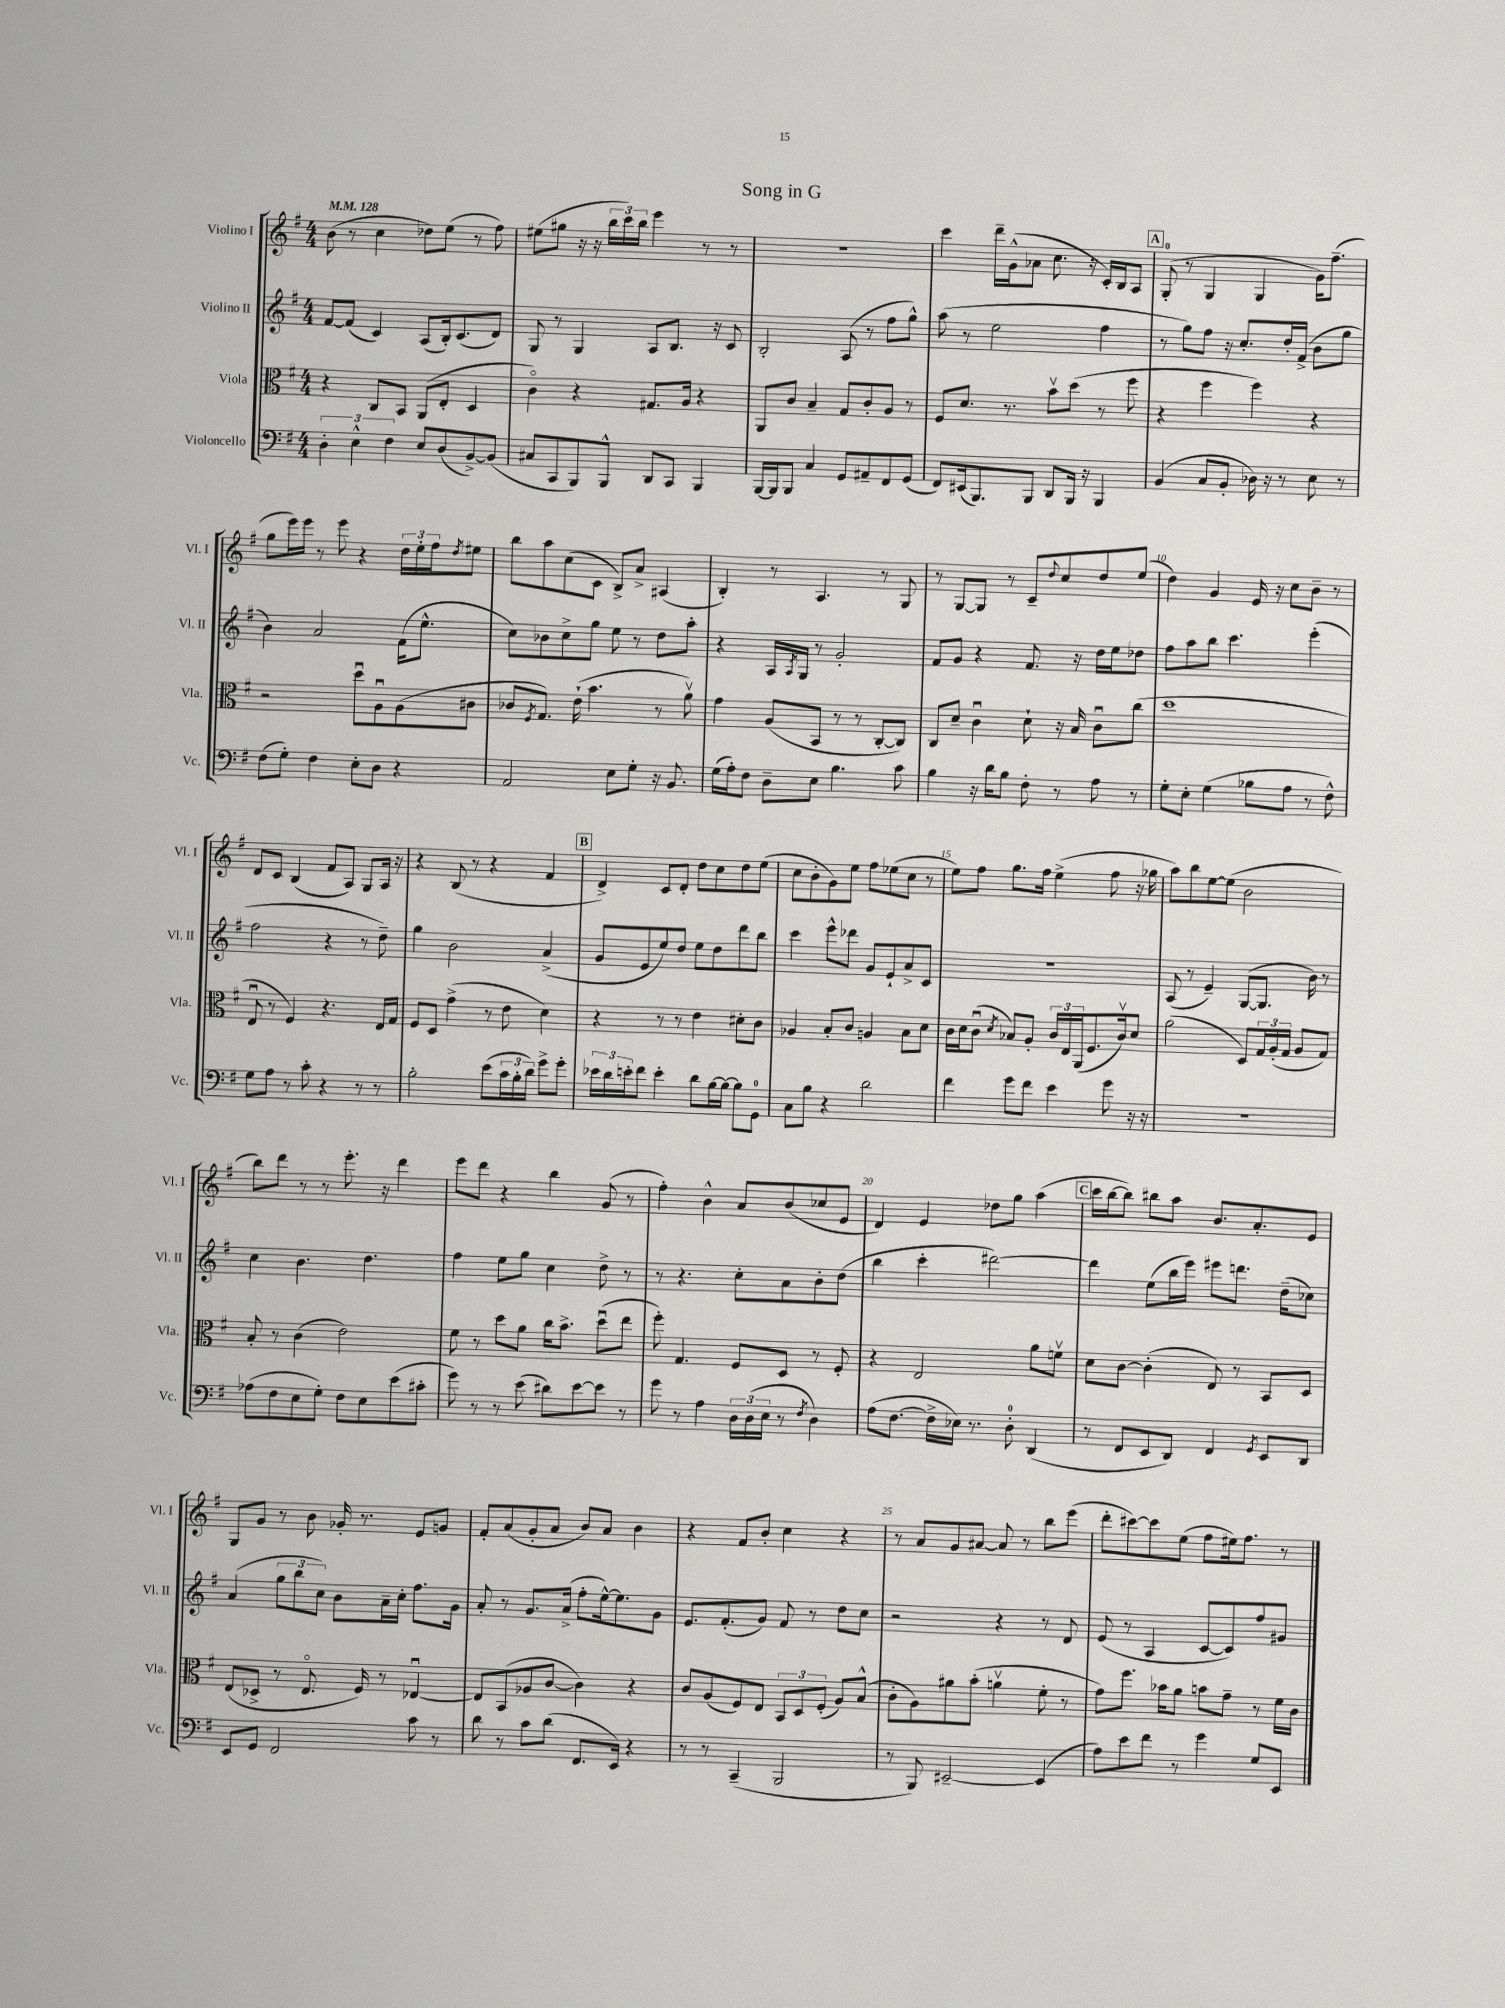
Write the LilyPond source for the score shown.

\header { title = "Song in G" }
<<
\new StaffGroup <<
\new Staff = "s0" \with { instrumentName = "Violino I" shortInstrumentName = "Vl. I" } {
    \clef treble \key g \major \numericTimeSignature \time 4/4 \tempo 4 = 128
    b'8( r8 c''4 des''8) e''8( r8 fis''8) |
    eis''8( gis''8 r16 r16 \tuplet 3/2 { b''16 c'''16) b''16 } e'''4 r8 r8 |
    r1 |
    c'''4 d'''16-- g'16-^( aes'8 c''8. r16 c'16-.) b16 a8 |
    \mark \markup { \box "A" } g8-0-.( r8 g4 g4 g'16) fis''8.--( |
    g''8 e'''16) e'''16 r8 e'''8 r4 \tuplet 3/2 { d''16 e''16-. fis''16 } \acciaccatura { d''8 } eis''8 |
    b''8 a''8 c''8( c'8 b8->) a'8-> ais4( |
    b4-.) r8 a4. r8 g8 |
    r8 g8~ g8 r8 c'8-- \appoggiatura { d''8 } c''8 d''8 e''8( |
    d''4) g'4 e'16 r16 c''8 b'8-- r8 |
    d'8 c'8 b4( fis'8 a8) g8 a16 r16 |
    r4 b8( r8 r4 fis'4 |
    \mark \markup { \box "B" } d'4->) c'8 d'8-. d''8 c''8 d''8 e''8( |
    c''8 b'8-. g'8) e''8 fis''8 ees''8( c''8 r8 |
    e''8) fis''8 g''8. fis''16 e''4->( fis''8 r16 ges''16 |
    a''8) b''8 e''8~ e''8( b'2 |
    b''8) d'''8 r8 r8 e'''8.-. r16 d'''4 |
    e'''8 d'''8 r4 b''4 g'8( r8 |
    fis''4-.) b'4-^ a'8 b'8( ces''8 e'8 |
    d'4) e'4 des''8 g''8 a''4( |
    \mark \markup { \box "C" } c'''16 b''16~ b''8) bis''8 a''8 b'8. a'8.-. e'8 |
    g8 g'8 r8 b'8 ges'16-. r8. e'8 g'8 |
    fis'8-. a'8( g'8-. a'8 b'8) a'8 b'4 |
    r4 fis'8 b'8-. c''4 r4 |
    r8 a'8 g'8 ais'8~ ais'8 r8 b''8 e'''8( |
    d'''8-. cis'''8~) cis'''8 e''8( fis''8 eis''16) fis''8. r8 \bar "|." |
}
\new Staff = "s1" \with { instrumentName = "Violino II" shortInstrumentName = "Vl. II" } {
    \clef treble \key g \major \numericTimeSignature \time 4/4
    fis'8~ fis'8( c'4) a8( b16-.) c'8.( d'8) |
    g8 r8 g4 a8 b8. r16 c'8 |
    b2-. a8( r8 fis''8 g''8-^) |
    a''8( r8 e''2 fis''4 |
    \mark \markup { \box "A" } r8 g''8) fis''8 r16 c''8.-. d''16-. fis'16->( b'8 g''8 |
    b'4) a'2 fis'16( e''8.-^ |
    c''8) bes'8 c''8-> g''8 e''8 r8 d''8 a''8-. |
    r4 a16 \acciaccatura { a8 } g16 r8 g'2-. |
    fis'8 g'8 r4 fis'8. r16 d''16 e''16 des''8 |
    fis''8 a''8 b''8 c'''4. e'''4-.( |
    fis''2 r4 r8 d''8--) |
    g''4 b'2 a'4->( |
    \mark \markup { \box "B" } g'8 e'8 e''8) d''8 e''8 d''8 d'''8 b''8 |
    c'''4 e'''8-^ des'''8 g'8 e'8-! a'8-> c'8 |
    R1 |
    a8( r8 e'4--) g8~( g8. b'16) r8 |
    c''4 b'4. d''4. |
    fis''4 e''8 g''8 c''4 d''8-> r8 |
    r8 r4. c''8-. a'8 b'8-. d''8( |
    b''4 c'''4-. dis'''2~) |
    \mark \markup { \box "C" } dis'''4 e''8( b''16 e'''16) eis'''8 d'''8. d''16--( ces''8) |
    a'4( \tuplet 3/2 { g''8 b''8 c''8) } b'8 a'16-- c''16-. fis''8. g'16 |
    a'8-. r8 g'8. a'16->( fis''8-. e''16~-^) e''8. g'8 |
    e'8. fis'8.-.( g'8) fis'8 r8 d''8 c''8 |
    r2 r4 r8 d'8 |
    e'8( r8 a4 c'8~ c'8) fis''8 gis'8 \bar "|." |
}
\new Staff = "s2" \with { instrumentName = "Viola" shortInstrumentName = "Vla." } {
    \clef alto \key g \major \numericTimeSignature \time 4/4
    r4 c8 b,8 a,8( e8-. d4 |
    c'4\flageolet) r4 gis8. a16 r4 |
    a,8 c'8 b4-- g8 c'8-. a8 r8 |
    fis8 d'8. r8. b'8\upbow d''8( r8 fis''8 |
    \mark \markup { \box "A" } r4 fis''4 fis''4) r4 |
    r2 d''8\downbow a8\downbow a8( cis'8 |
    ces'8 \acciaccatura { fis8 } g8.) e'16-!( b'4. r8 a'8\upbow) |
    g'4 a8( b,8 r8 r8 c8~-. c8) |
    c8 d'8-- c'4\downbow d'8-! r16 b16 c'8\downbow c''8( |
    d''1 |
    e8\downbow r8 fis4) r4. e16 g16 |
    fis8 d8 g'4->( r8 e'8 d'4) |
    \mark \markup { \box "B" } r4 r8 r8 e'4 dis'8-. c'8 |
    aes4 b8-. c'8 a4 b8 d'8 |
    c'16 d'16 c'8\downbow( \acciaccatura { d'8 } bes8) a8-. \tuplet 3/2 { c'16 e16 a,16( } fis8. c'16\upbow) d'8 |
    a'2( d8) \tuplet 3/2 { g16 a16-.( g16 } a8 g8) |
    b8-. r8 c'4( e'2) |
    fis'8 r8 d''8 a'8 c''16 b'8.-> d''8\downbow( e''8 |
    fis''8-.) g4. fis8 d8 r8 fis8-. |
    r4 e2 a'8 f'8\upbow |
    \mark \markup { \box "C" } d'8 c'8~ c'4-.( e8) r8 b,8 d8 |
    e8( des8-> r8 e8.\flageolet fis16) r8 ees4~\downbow |
    ees8 b,8( aes8 c'8~ c'4) r4 |
    c'8 a8( fis8) e8 \tuplet 3/2 { b,8 d8 fis8-.( } a8) b8-^( |
    c'8-. a8) ais'8 b'8-.( a'4\upbow fis'8-. r8 |
    g'8) fis''8. bes'16 a'8 b'8 g'8-- r8 fis'16 c'16 \bar "|." |
}
\new Staff = "s3" \with { instrumentName = "Violoncello" shortInstrumentName = "Vc." } {
    \clef bass \key g \major \numericTimeSignature \time 4/4
    \tuplet 3/2 { d4-. e4-^ fis4 } e8 d8( b,8~->) b,8( |
    cis8 c,8 b,,8) b,,8-^ d,8 c,8 b,,4 |
    b,,16~ b,,16 b,,8 c4 g,8 ais,8-- fis,8 g,8( |
    fis,8) eis,16( b,,8.) b,,8 d,8 b,,16 r16 b,,4 |
    \mark \markup { \box "A" } b,4( c8 b,8-. des16) r16 r8 e8 r8 |
    fis8( g8-.) fis4 e8-. d8 r4 |
    a,2 e8 g8-. r16 b,8. |
    g16( a16-.) fis8 d8-- e8 b4. c'8 |
    b4 r16 d'16 b8 fis8-. r8 a8 r8 |
    g8-. e8-. g4( bes8 a8 r8 fis8-^) |
    g8 a8 r8 c'8-. r4 r8 r8 |
    b2-. e'8( \tuplet 3/2 { c'16 b16-. d'16) } g'8-> g'8-. |
    \mark \markup { \box "B" } \tuplet 3/2 { ees'16 d'16 e'16-. } fis'8 e'4-. d'8 b16~ b16~ b8 g,8-0 |
    c8 b8 r4 d'2 |
    fis'4 g'8 fis'8 e'4 g'8 r16 r16 |
    R1 |
    aes8( fis8 e8 g8-.) fis8 e8 e'8( cis'8-. |
    g'8) r8 r8 e'8( dis'8) e'8~ e'8 r8 |
    g'8 r8 a4 \tuplet 3/2 { d16 d16( e16 } r8 \acciaccatura { fis8 } d4) |
    a8( fis8.~ fis16-> ees16) r8. d8-0-. d,4( |
    \mark \markup { \box "C" } r8 fis,8 e,8 d,8) fis,4 \acciaccatura { g,8 } e,8 d,8 |
    e,8 g,8 fis,2 c'8 r8 |
    d'8 r8 c'8 d'8( fis,8. e,16) r4 |
    r8 r8 c,4--( b,,2 |
    r8 b,,8) eis,2~-- eis,4( |
    a8) e'8 fis'8 r8 g'4 g8 e,8 \bar "|." |
}
>>
>>
\layout { \context { \Score \override BarNumber.break-visibility = ##(#f #t #t) barNumberVisibility = #(every-nth-bar-number-visible 5) } }
